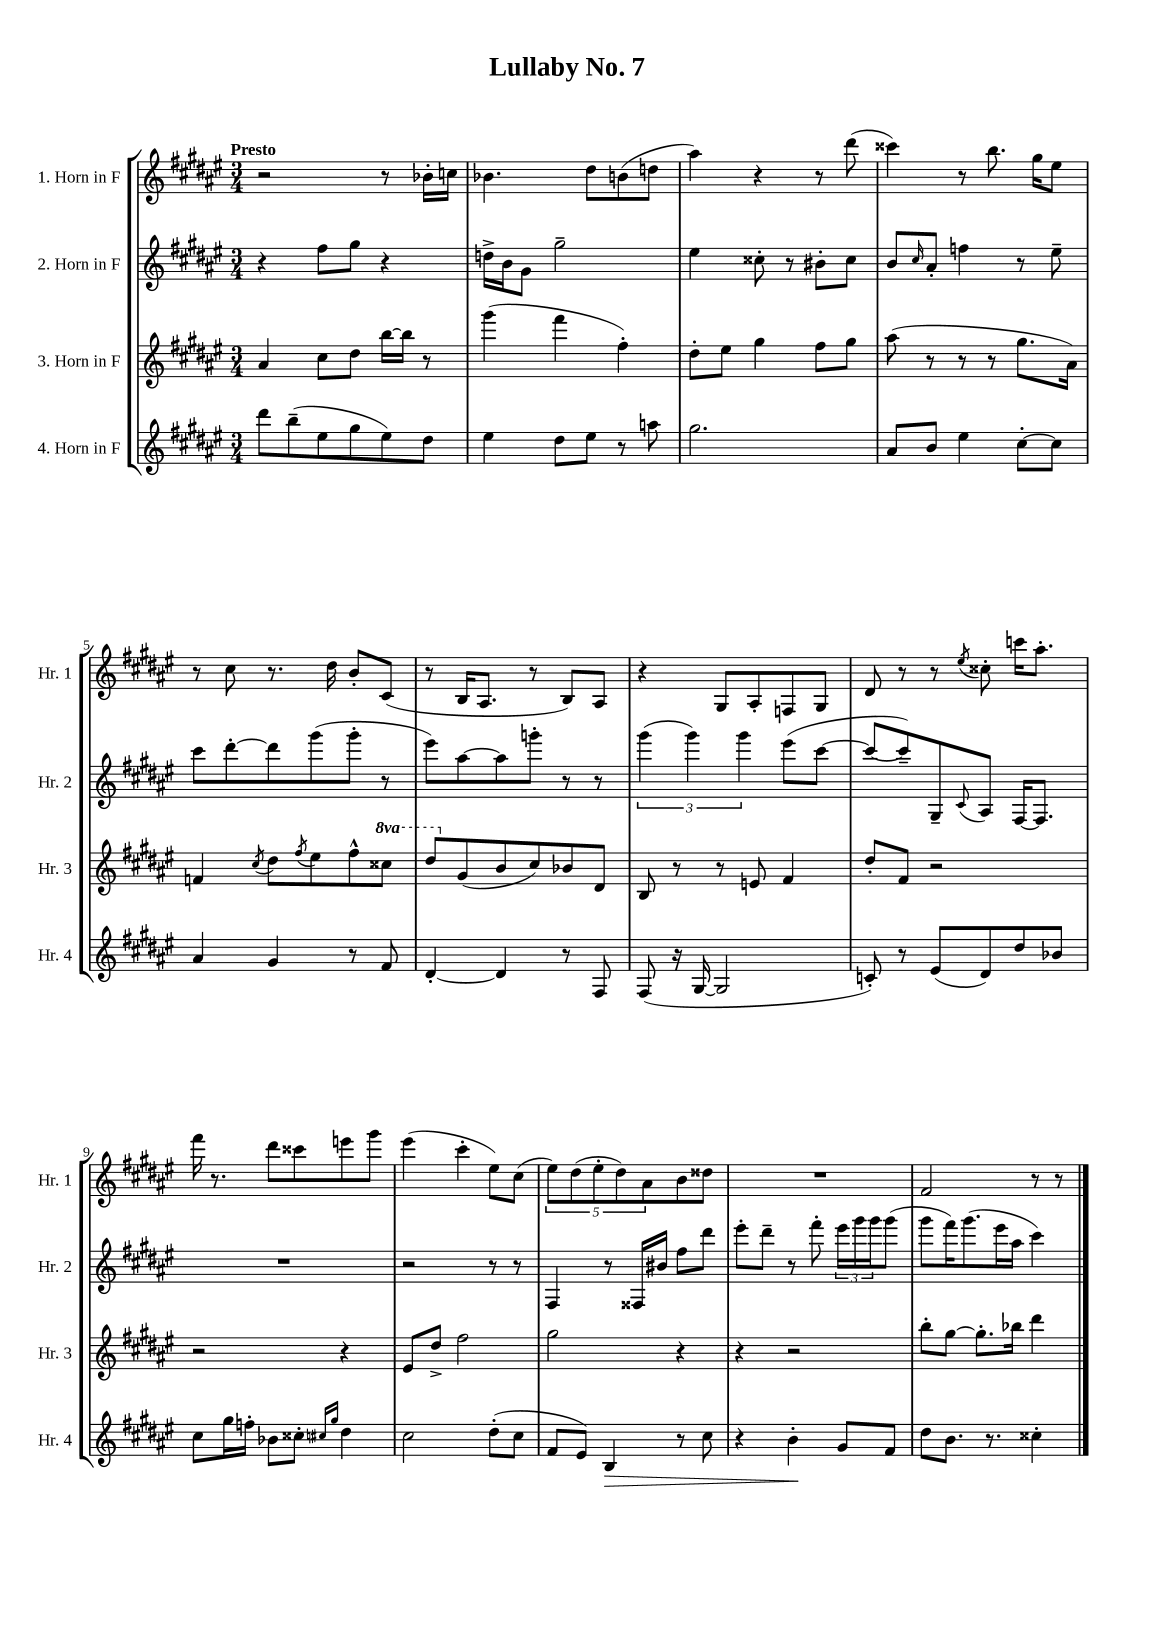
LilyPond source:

\header { title = "Lullaby No. 7" }
<<
\new StaffGroup <<
\new Staff = "s0" \with { instrumentName = "1. Horn in F" shortInstrumentName = "Hr. 1" } {
    \clef treble \key fis \major \numericTimeSignature \time 3/4 \tempo "Presto"
    r2 r8 bes'16-. c''16 |
    bes'4. dis''8 b'8( d''8 |
    ais''4) r4 r8 dis'''8( |
    cisis'''4) r8 b''8. gis''16 eis''8 |
    r8 cis''8 r8. dis''16 b'8-. cis'8( |
    r8 b16 ais8. r8 b8) ais8 |
    r4 gis8 ais8-. f8 gis8 |
    dis'8 r8 r8 \acciaccatura { eis''8 } cisis''8-. c'''16 ais''8.-. |
    fis'''16 r8. dis'''8 cisis'''8 e'''8 gis'''8 |
    eis'''4( cis'''4-. eis''8) cis''8( |
    \tuplet 5/4 { eis''8) dis''8( eis''8-. dis''8) ais'8 } b'8 disis''8 |
    R2. |
    fis'2 r8 r8 \bar "|." |
}
\new Staff = "s1" \with { instrumentName = "2. Horn in F" shortInstrumentName = "Hr. 2" } {
    \clef treble \key fis \major \numericTimeSignature \time 3/4
    r4 fis''8 gis''8 r4 |
    d''16-> b'16 gis'8 gis''2-- |
    eis''4 cisis''8-. r8 bis'8-. cisis''8 |
    b'8 \grace { cis''16 } ais'8-. f''4 r8 eis''8-- |
    cis'''8 dis'''8~-. dis'''8 gis'''8( gis'''8-. r8 |
    eis'''8) ais''8~ ais''8 g'''8-. r8 r8 |
    \tuplet 3/2 { gis'''4( gis'''4) gis'''4 } eis'''8( cis'''8~ |
    cis'''8~ cis'''8--) gis8-- \appoggiatura { cis'8 } ais8 fis16~ fis8. |
    R2. |
    r2 r8 r8 |
    fis4 r8 fisis16 bis'16 fis''8 dis'''8 |
    eis'''8-. dis'''8-- r8 fis'''8-. \tuplet 3/2 { eis'''16 gis'''16 gis'''16 } gis'''8( |
    gis'''8 fis'''16) gis'''8.( eis'''16 ais''16 cis'''4) \bar "|." |
}
\new Staff = "s2" \with { instrumentName = "3. Horn in F" shortInstrumentName = "Hr. 3" } {
    \clef treble \key fis \major \numericTimeSignature \time 3/4 \set Staff.ottavationMarkups = #ottavation-simple-ordinals
    ais'4 cis''8 dis''8 b''16~ b''16 r8 |
    gis'''4( fis'''4 fis''4-.) |
    dis''8-. eis''8 gis''4 fis''8 gis''8 |
    ais''8( r8 r8 r8 gis''8. ais'16) |
    f'4 \acciaccatura { cis''8 } dis''8 \acciaccatura { fis''8 } eis''8 fis''8-^ \ottava #1 cisis'''8 |
    dis'''8 \ottava #0 gis'8( b'8 cis''8) bes'8 dis'8 |
    b8 r8 r8 e'8 fis'4 |
    dis''8-. fis'8 r2 |
    r2 r4 |
    eis'8 dis''8-> fis''2 |
    gis''2 r4 |
    r4 r2 |
    b''8-. gis''8~ gis''8.-. bes''16 dis'''4 \bar "|." |
}
\new Staff = "s3" \with { instrumentName = "4. Horn in F" shortInstrumentName = "Hr. 4" } {
    \clef treble \key fis \major \numericTimeSignature \time 3/4
    dis'''8 b''8--( eis''8 gis''8 eis''8) dis''8 |
    eis''4 dis''8 eis''8 r8 a''8 |
    gis''2. |
    ais'8 b'8 eis''4 cis''8~-. cis''8 |
    ais'4 gis'4 r8 fis'8 |
    dis'4~-. dis'4 r8 fis8 |
    fis8( r16 gis16~ gis2 |
    c'8-.) r8 eis'8( dis'8) dis''8 bes'8 |
    cis''8 gis''16 f''16-. bes'8 cisis''8-. \grace { cis''16 gis''16 } dis''4 |
    cis''2 dis''8-.( cis''8 |
    fis'8 eis'8) b4\> r8 cis''8 |
    r4 b'4-.\! gis'8 fis'8 |
    dis''8 b'8. r8. cisis''4-. \bar "|." |
}
>>
>>
